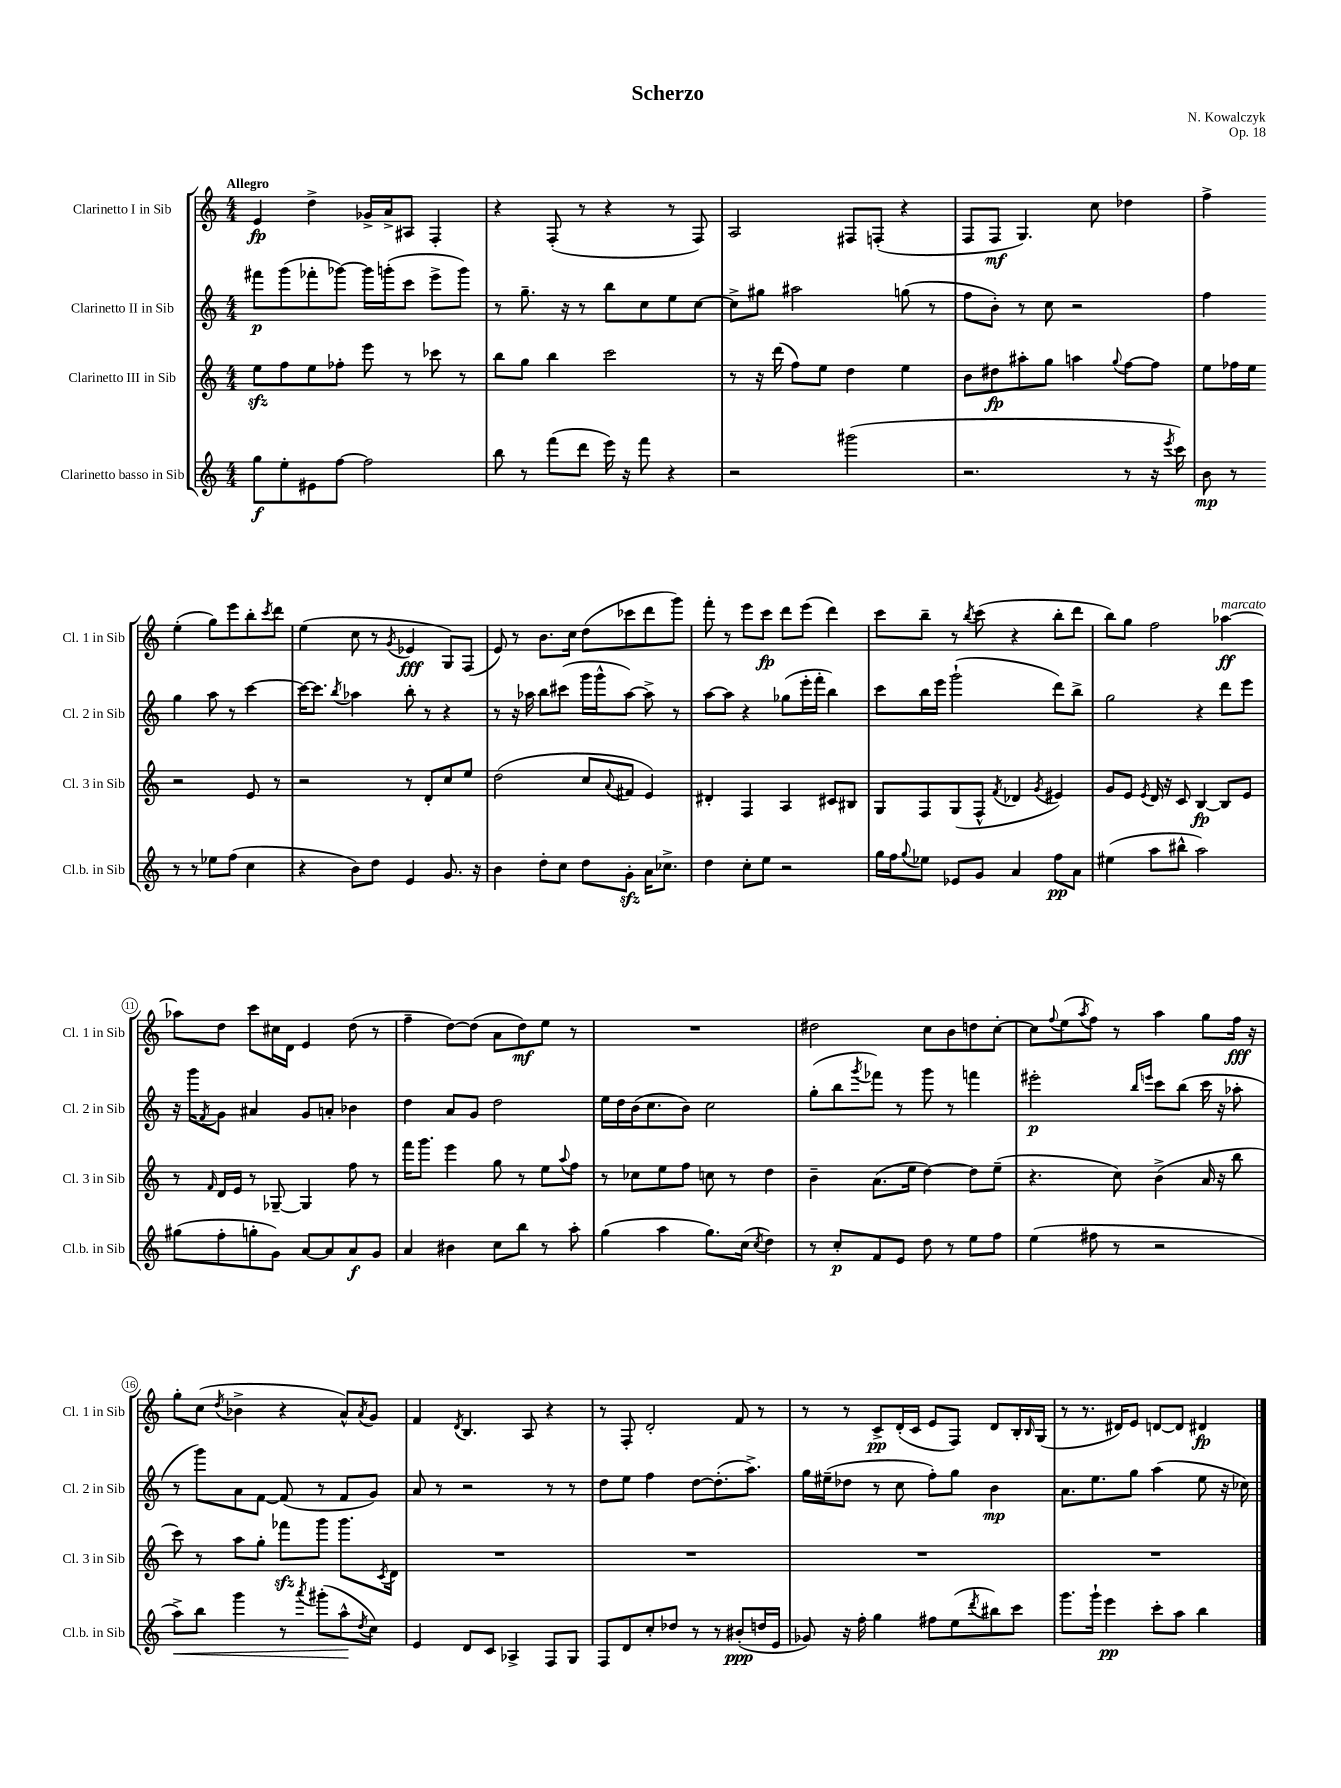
\header { title = "Scherzo" composer = "N. Kowalczyk" opus = "Op. 18" }
<<
\new StaffGroup <<
\new Staff = "s0" \with { instrumentName = "Clarinetto I in Sib" shortInstrumentName = "Cl. 1 in Sib" } {
    \clef treble \key c \major \numericTimeSignature \time 4/4 \tempo "Allegro"
    e'4\fp d''4-> ges'16-> a'16-> ais8 f4-. |
    r4 f8-.( r8 r4 r8 f8) |
    a2 fis8 f8-.( r4 |
    f8 f8\mf g4.) c''8 des''4 |
    f''4-> e''4-.( g''8) e'''8 b''8-. \acciaccatura { c'''8 } d'''8 |
    e''4( c''8 r8 \acciaccatura { g'8 } ees'4\fff g8) f8( |
    e'8) r8 b'8. c''16 d''8( ces'''8 d'''8 g'''8) |
    f'''8-. r8 e'''8 c'''8\fp d'''8 e'''8( d'''4) |
    c'''8 b''8-- r8 \acciaccatura { b''8 } c'''8( r4 b''8-. d'''8 |
    b''8) g''8 f''2 aes''4~\ff^\markup { \italic "marcato" } |
    aes''8 d''8 c'''8 cis''16 d'16 e'4 d''8( r8 |
    f''4-- d''8~) d''8( a'8 d''8\mf) e''8 r8 |
    R1 |
    dis''2 c''8 b'8 d''8 c''8~-. |
    c''8 \appoggiatura { f''8 } e''8( \acciaccatura { a''8 } f''8) r8 a''4 g''8 f''16\fff r16 |
    g''8-. c''8( \acciaccatura { d''8 } bes'4-> r4 a'8-^) \acciaccatura { a'8 } g'8 |
    f'4 \acciaccatura { d'8 } b4. a8 r4 |
    r8 f8-. d'2-. f'8 r8 |
    r8 r8 c'8->\pp d'16-.( c'16 e'8 f8) d'8 b16-. \grace { b16 } g16( |
    r8 r8. dis'16) e'8 d'8~ d'8 dis'4\fp \bar "|." |
}
\new Staff = "s1" \with { instrumentName = "Clarinetto II in Sib" shortInstrumentName = "Cl. 2 in Sib" } {
    \clef treble \key c \major \numericTimeSignature \time 4/4
    fis'''8\p g'''8( fes'''8-. ges'''8~) ges'''16 g'''16-.( c'''8 e'''8-> g'''8) |
    r8 g''8.-- r16 r8 b''8 c''8 e''8 c''8~ |
    c''8-> gis''8 ais''2 g''8( r8 |
    f''8 b'8-.) r8 c''8 r2 |
    f''4 g''4 a''8 r8 c'''4~ |
    c'''16~ c'''8. \acciaccatura { b''8 } aes''4 b''8-. r8 r4 |
    r8 r16 aes''16 b''8 cis'''8( g'''16 g'''16-^ aes''8~) aes''8-> r8 |
    a''8~ a''8 r4 ges''8( e'''16-. f'''16-. b''4) |
    c'''8 b''16 e'''16 g'''2-!( d'''8) b''8-> |
    g''2 r4 d'''8 e'''8 |
    r16 g'''16 \acciaccatura { f'8 } g'8 ais'4 g'8 a'8-. bes'4 |
    d''4 a'8 g'8 d''2 |
    e''16 d''16 b'16( c''8. b'8) c''2 |
    g''8-.( b''8 \acciaccatura { g'''8 } fes'''8) r8 g'''8 r8 f'''4 |
    eis'''2-.\p \grace { b''16 e'''16 } c'''8 b''8( c'''16 r16 aes''8-. |
    r8 g'''8) a'8 f'8~ f'8( r8 f'8 g'8) |
    a'8 r8 r2 r8 r8 |
    d''8 e''8 f''4 d''8~ d''8.-.( a''8.->) |
    g''16 eis''16--( des''8 r8 c''8 f''8-.) g''8 b'4\mp |
    a'8. e''8. g''8 a''4( e''8 r16 ces''16) \bar "|." |
}
\new Staff = "s2" \with { instrumentName = "Clarinetto III in Sib" shortInstrumentName = "Cl. 3 in Sib" } {
    \clef treble \key c \major \numericTimeSignature \time 4/4
    e''8\sfz f''8 e''8 fes''8-. e'''8 r8 ces'''8 r8 |
    b''8 g''8 b''4 c'''2 |
    r8 r16 d'''16( f''8) e''8 d''4 e''4 |
    b'8 dis''8\fp ais''8-. g''8 a''4 \appoggiatura { g''8 } f''8~ f''8 |
    e''8 fes''16 e''16 r2 e'8 r8 |
    r2 r8 d'8-. c''8 e''8 |
    d''2( c''8 \appoggiatura { a'8 } fis'8 e'4) |
    dis'4-. f4 a4 cis'8 bis8 |
    g8 f8 g8( f8-^ \acciaccatura { f'8 } des'4 \acciaccatura { g'8 } eis'4) |
    g'8 e'8 \acciaccatura { e'8 } d'16 r16 c'8 b4~\fp b8 e'8 |
    r8 \grace { f'16 } d'16 e'16 r8 ges8~-- ges4 f''8 r8 |
    f'''16 g'''8. e'''4 g''8 r8 e''8 \appoggiatura { a''8 } f''8 |
    r8 ces''8 e''8 f''8 c''8 r8 d''4 |
    b'4-- a'8.( e''16 d''4~) d''8 e''8--( |
    r4. c''8) b'4->( a'16 r16 b''8 |
    c'''8) r8 a''8 g''8-. fes'''8\sfz g'''8 g'''8. \acciaccatura { c'8 } d'16 |
    R1 |
    R1 |
    R1 |
    R1 \bar "|." |
}
\new Staff = "s3" \with { instrumentName = "Clarinetto basso in Sib" shortInstrumentName = "Cl.b. in Sib" } {
    \clef treble \key c \major \numericTimeSignature \time 4/4
    g''8\f e''8-. eis'8 f''8~ f''2 |
    b''8 r8 f'''8( d'''8 e'''16) r16 f'''8 r4 |
    r2 gis'''2( |
    r2. r8 r16 \acciaccatura { e'''8 } c'''16) |
    b'8\mp r8 r8 r8 ees''8 f''8( c''4 |
    r4 b'8) d''8 e'4 g'8. r16 |
    b'4 d''8-. c''8 d''8 g'8-.\sfz a'16 ces''8.-> |
    d''4 c''8-. e''8 r2 |
    g''16 f''16 \appoggiatura { g''8 } ees''8 ees'8 g'8 a'4 f''8\pp a'8 |
    eis''4( a''8 bis''8-^ a''2) |
    gis''8( f''8-. g''8-. g'8) a'8~ a'8 a'8\f g'8 |
    a'4 bis'4 c''8 b''8 r8 a''8-. |
    g''4( a''4 g''8.) c''16( \acciaccatura { c''8 } d''4) |
    r8 c''8-.\p f'8 e'8 d''8 r8 e''8 f''8 |
    e''4( fis''8 r8 r2 |
    a''8->\<) b''8 g'''4 r8 \acciaccatura { a'''8 } gis'''8-.( a''8-^\! \acciaccatura { d''8 } c''8) |
    e'4 d'8 c'8 aes4-> f8 g8 |
    f8 d'8 c''8-. des''8 r8 r8 bis'8-.\ppp( d''16 e'16 |
    ges'8) r16 f''16-. g''4 fis''8 e''8( \acciaccatura { d'''8 } bis''8) c'''8 |
    g'''8. g'''16-! e'''4\pp c'''8-. a''8 b''4 \bar "|." |
}
>>
>>
\layout { \context { \Score \override BarNumber.stencil = #(make-stencil-circler 0.1 0.3 ly:text-interface::print) } }
